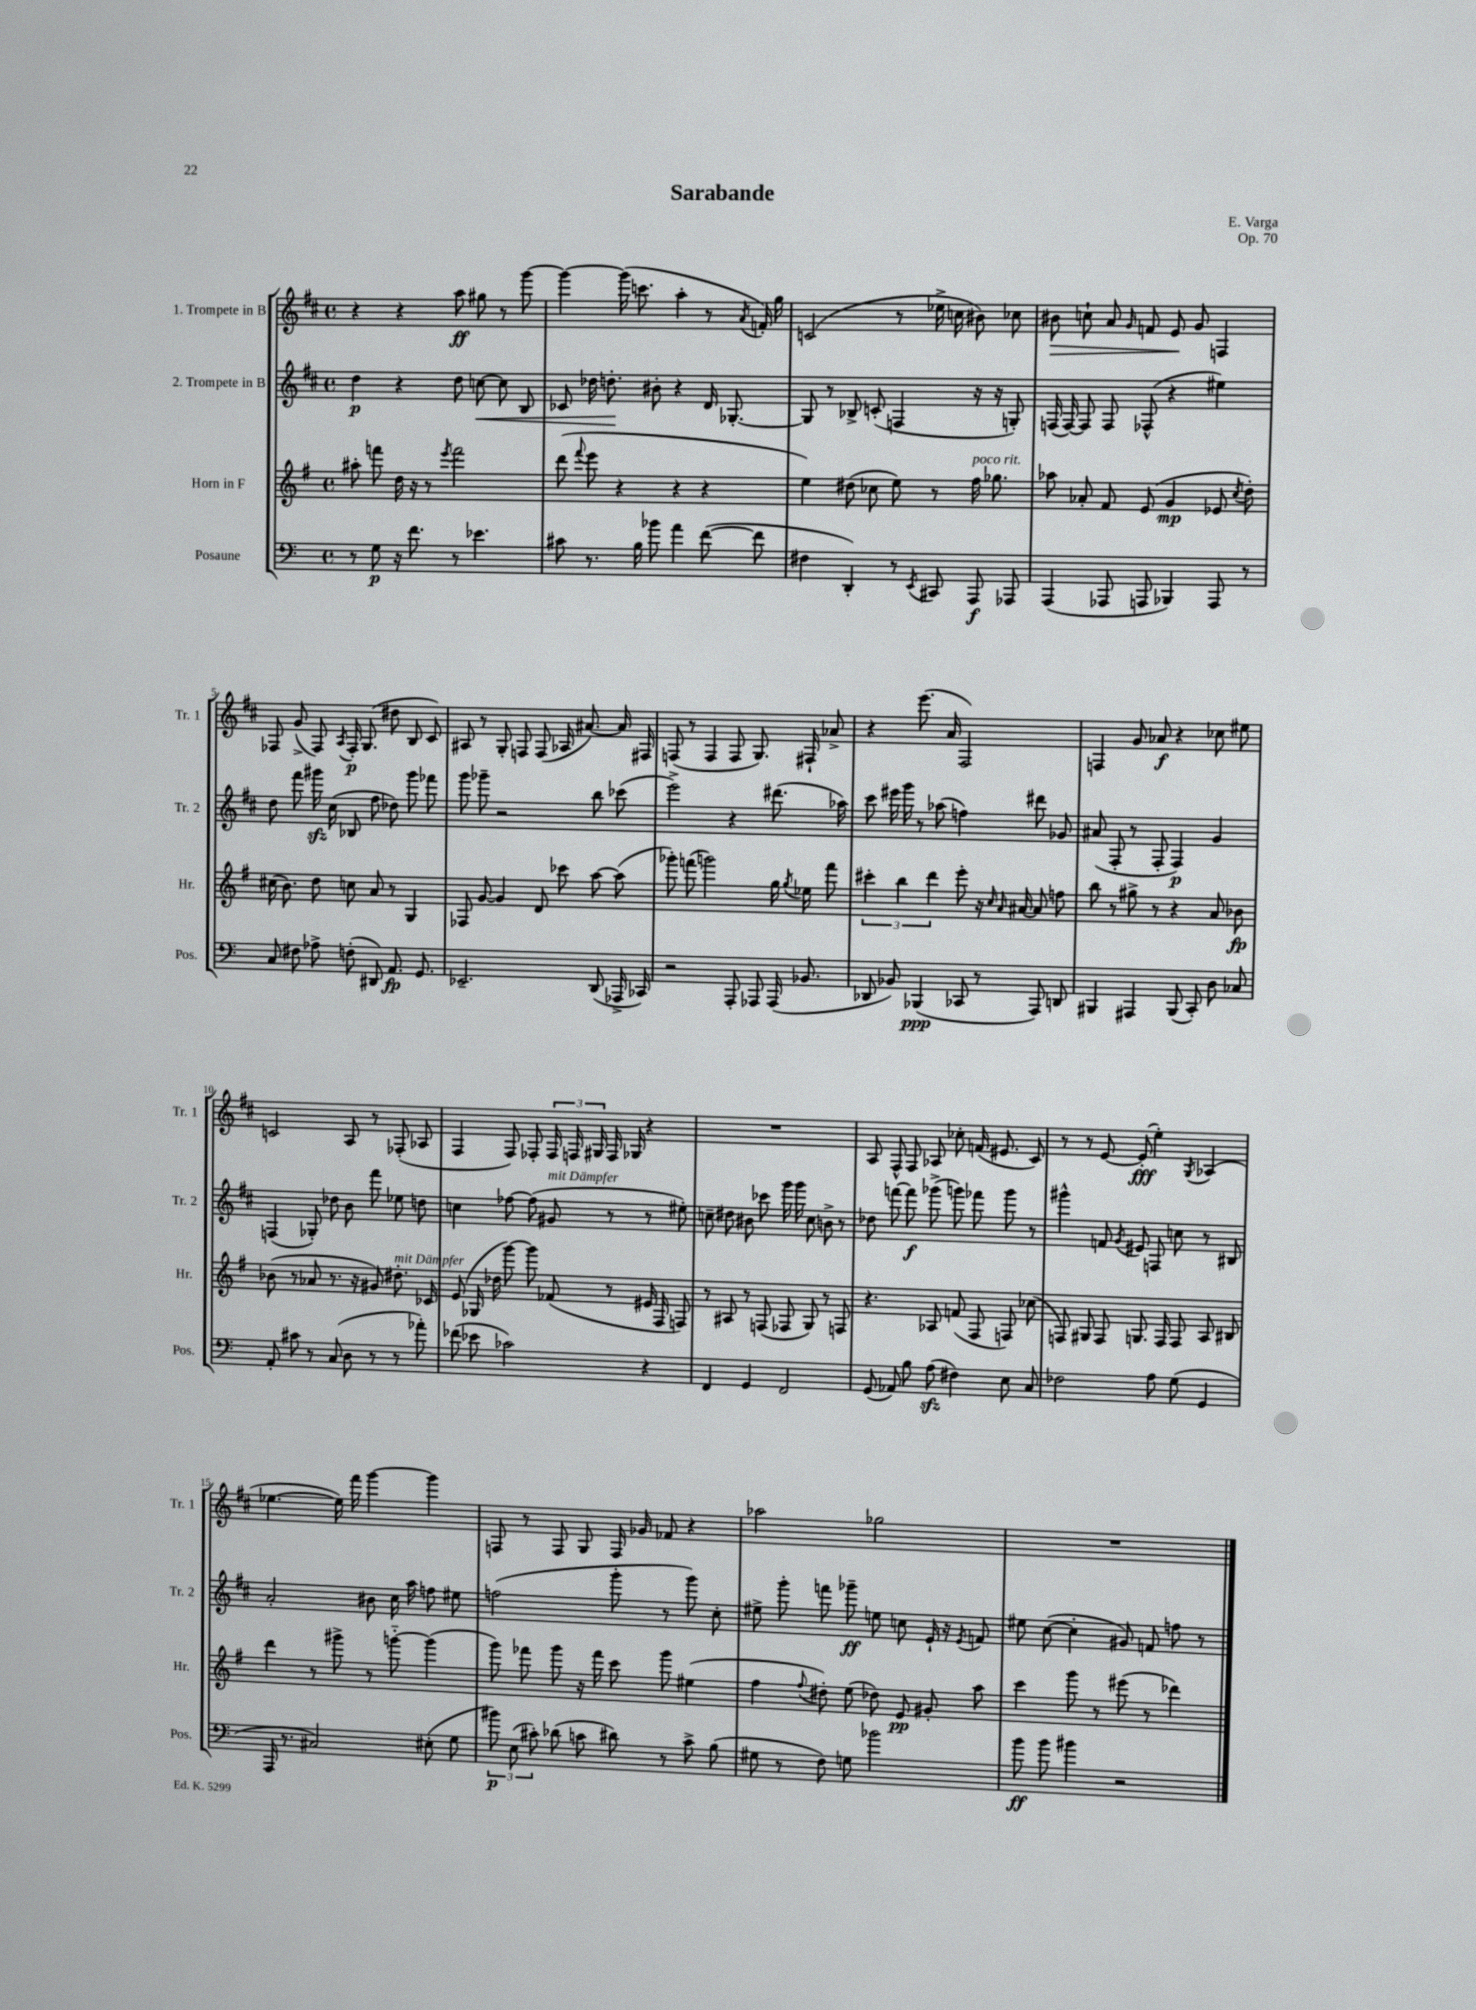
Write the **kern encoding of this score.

**kern	**kern	**kern	**kern
*staff4	*staff3	*staff2	*staff1
*clefF4	*clefG2	*clefG2	*clefG2
*k[]	*k[f#]	*k[f#c#]	*k[f#c#]
*M4/4	*M4/4	*M4/4	*M4/4
*met(c)	*met(c)	*met(c)	*met(c)
8r	8aa#'\	4dd\	4r
8G\	8fff\	.	.
16r	16dd\	4r	4r
8.f\	16r	.	.
.	8r	.	.
.	8qeee/	.	.
8r	2fff\	8dd\	8aa\
4.e-\	.	[8cc\	8gg#\
.	.	8cc\]	8r
.	.	8B/	[8ggg\
=	=	=	=
8c#\	(8ddd\	8c-/	4ggg\_
.	8qqfff#/	.	.
8.r	8eee\	16dd-\	.
.	.	8.dd'\	.
.	4r	.	(16ggg\]
16B\	.	.	8.ccc\
8b-\	.	8b#'\	.
4a\	4r	4r	4aa'\
([8f\	4r	16d/	8r
.	.	[8.G-'/	.
.	.	.	8qa/
8f\]	.	.	16f'/)
.	.	.	16gg\
=	=	=	=
4F#\	4ee\)	8G-/]	(2c/
.	.	8r	.
4DD'/)	(8dd#\	8B-^/	.
.	8cc-\	(8c'/	.
8r	8ee\)	4F/	8r
8qEE/	.	.	.
8CC#/	8r	.	16ee-^\
.	.	.	16cc\
8AAA/	16ff#\	16r	8b#\)
.	8.gg-\	16r	.
8AAA-/	.	8G'/)	8cc-\
=	=	=	=
(4AAA/	8aa-\	(16F/	8b#\
.	.	[16F/)	.
.	8a-'/	8F/]	8cc`\
8AAA-/	8f#/	8F/	8a/
.	.	.	16qqg/
8AAA/	(8e/	(8F-^^/	8f/
4BBB-/)	4g/	4r	8e/
.	.	.	8g/
8AAA/	8e-/	4ee#\)	4F/
.	8qcc/	.	.
8r	8dd'\)	.	.
=	=	=	=
8C/	(16cc#\	8dd\	8F-/
.	8.b\)	.	.
8F#\	.	8fff#\	(8g^/
8A-^\	8dd\	16ggg#\	8F-/)
.	.	(16cc#\	.
.	.	.	8qA/
(8F'\	8cc\	8B-/	16F-'/
.	.	.	(8.G/
8DD#/)	8a/	8ff#\	.
8.AA/	8r	8dd-\)	8dd#\
.	4G/	8ggg#\	8B/
8.GG/	.	.	.
.	.	8fff-\	8c#/)
=	=	=	=
2.EE-~/	8F-/	8ggg\	8A#/
.	[8g/	8ggg-~\	8r
.	4g/]	2r	8G'/
.	.	.	8F/
.	8d/	.	(8F/
.	8ccc-\	.	16A-/
.	.	.	[8.a#/)
(8DD/	[8aa\	8bb\	.
16AAA-^/	(8aa\]	(8ccc-\	16a#/]
16CC-/)	.	.	16F#/
=	=	=	=
2r	8ggg-'\)	2eee^\)	(8F/
.	(8fff\	.	8r
.	2ggg\)	.	4F/
8AAA'/	.	4r	8F/
8AAA-/	.	.	8.G/)
(16AAA-/	16gg\	(8.ddd#\	.
.	8qgg/	.	.
8.BB-/	16ee-\	.	16F#`/
.	8fff\	.	8a-^/
.	.	16aa-\)	.
=	=	=	=
8DD-/	6ccc#'\	8ccc#\	4r
8BB-/)	.	16eee#\	.
.	6bb\	.	.
.	.	16ggg\	.
(4BBB-/	.	8r	(8.eee\
.	6ddd\	.	.
.	.	(8aa-\	.
.	.	.	16a/
8CC-/	8eee'\	4ff\)	2F#/)
8r	16r	.	.
.	16qqcc/	.	.
.	16qqa/	.	.
.	[16a#/	.	.
8AAA/)	8a#/]	8ddd#\	.
8DD/	8ff\	8g-/	.
=	=	=	=
4BBB#/	8bb\	(8a#/	4F/
.	8r	8F#'/	.
4AAA#/	8gg#^\	8r	8g/
.	8r	8F#'/	8a-/
(8BBB#/	4r	4F#/)	4r
8CC'/)	.	.	.
8D\	8a/	4g/	8cc-\
8C-/	8b-\	.	8ee#\
=	=	=	=
8AA'/	(8b-\	(4F/	2c/
8c#\	8r	.	.
8r	8a-/	8G-'/)	.
(8C/	8.r	8dd-\	.
8D\	.	8b\	8A/
.	16r	.	.
8r	8g#/)	8fff#\	8r
8r	8.dd#'\	8ee-\	(8F-'/
8a-'\)	.	8dd\	8A-/
.	16c-/	.	.
=	=	=	=
(8f-\	(8e/	4cc\	4F#/
8e-\	16G-/	.	.
.	16dd-\	.	.
2c-\)	[8ggg\)	[8ff-\	8F#/)
.	8ggg\]	(8ff-\]	8F-'/
.	(8f-/	8g#/	24F-/
.	.	.	24F/
.	.	.	24G#/
.	8r	8r	16F/
.	.	.	16G-/
4r	16e#/	8r	4r
.	16F#/	.	.
.	8F/)	8ee#'\)	.
=	=	=	=
4FF/	8r	8cc~\	1r
.	8A#/	8dd#\	.
4GG/	8r	8b#\	.
.	(8F/	8ccc-\	.
2FF/	8F-/	16ggg\	.
.	.	16ggg\	.
.	8G/)	8cc\	.
.	8r	8b^\	.
.	8F/	8r	.
=	=	=	=
(8GG/	4.r	8dd-\	8A/
8AA-/)	.	[8fff\	8F#^^/
8B\	.	8fff\]	8F#/
(8A\	8A-/	(8ggg-^\	8A-/
4F#\)	(8f/	8ggg\)	8cc-'\
.	8F#/	8fff-\	(16f/
.	.	.	8.e#/
8E\	8F/)	8ggg\	.
8C/	(8cc-\	8r	8c#/)
=	=	=	=
2F-\	8F/)	4ggg#^^\	8r
.	8G#/	.	8r
.	8F/	8f/	[8e/
.	.	8qg/	.
.	8.G/	8e#/	(8e'/]
8A\	.	8F/	4ee'\)
.	16F/	.	.
(8G\	8F/	8cc\	.
.	.	.	8qG/
4GG/	8A/	8r	(4A-/
.	8B#/	8B#/	.
=	=	=	=
16AAA/	4ddd\	2a'/	[4.ee-\
8.r	.	.	.
2C#/)	8r	.	.
.	8ggg#^\	.	16ee-\])
.	.	.	16fff#\
.	8r	8b#\	[4ggg\
.	[8ggg'~\	16cc#\	.
.	.	16aa\	.
(8E#'\	(4ggg\]	8ff\	4ggg\]
8G\	.	8ee#\	.
=	=	=	=
12b#\)	8ggg\)	(2ff\	8F/
(12E\	.	.	.
.	8fff-\	.	8r
12c#'\)	.	.	.
(8d-\	8ggg\	.	8F/
8c\	16r	.	8G/
.	16fff-\	.	.
8d#\)	8ccc\	8ggg'\	16F/
.	.	.	16g-/
8r	8ggg\	8r	8f-/
8c^\	(4ee#\	8ggg\)	4r
(8B\	.	8cc#'\	.
=	=	=	=
8G#\	4ff#\	8ee#^\	2aa-\
8r	.	8ggg'\	.
.	8qqff#/	.	.
8F\)	8dd#'\)	8fff\	.
8G\	(8ee\	8ggg-~\	.
2b-\	8dd-\)	8ee\	2gg-\
.	8e/	8cc\	.
.	8g#'/	16e`/	.
.	.	16r	.
.	.	8qe/	.
.	8aa\	8f/	.
=	=	=	=
8b\	4ccc\	8ee#\	1r
8b\	.	([8cc#\	.
4b#\	8ggg\	4cc#'\]	.
.	8r	.	.
2r	(8eee#\	8g#/)	.
.	8r	8f/	.
.	4ddd-\)	8ff\	.
.	.	8r	.
==	==	==	==
*-	*-	*-	*-
